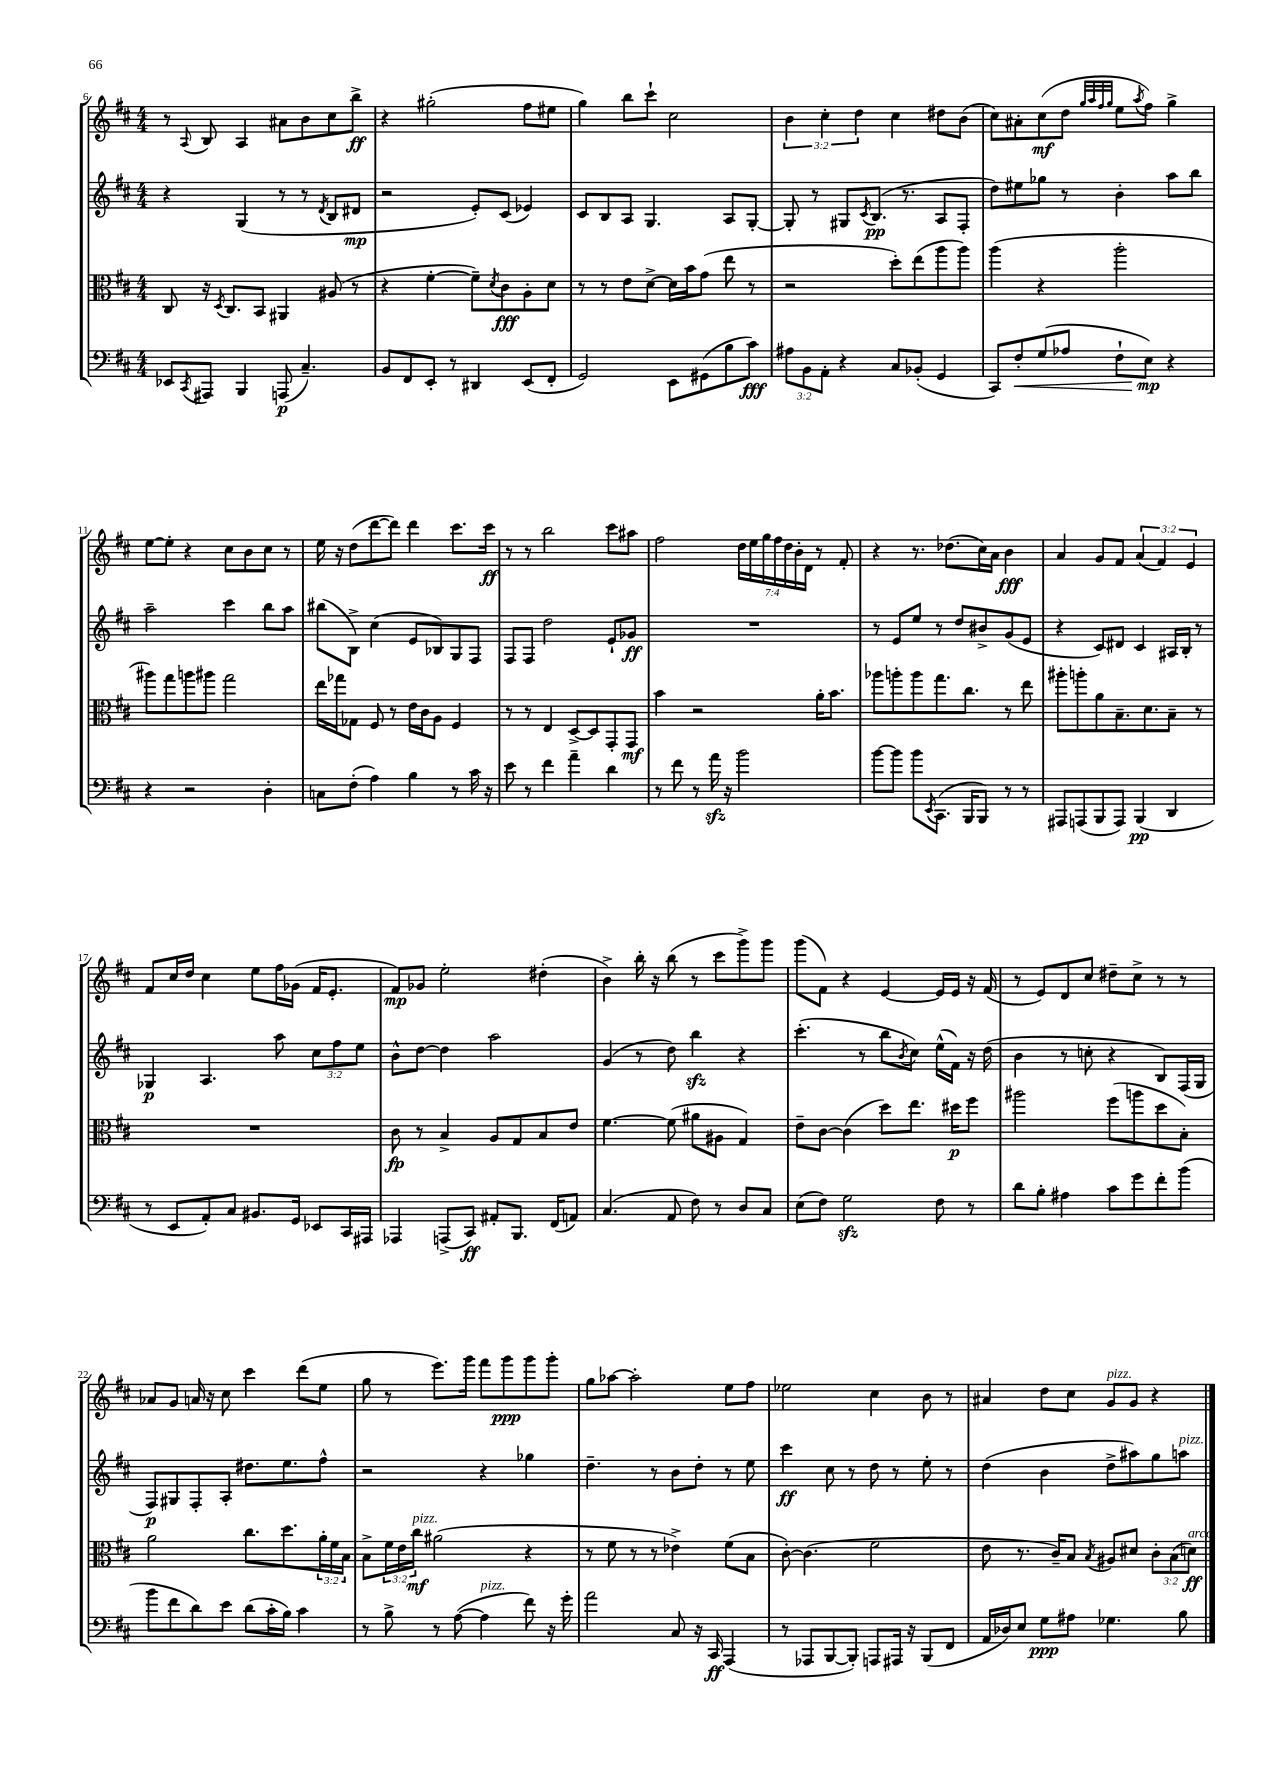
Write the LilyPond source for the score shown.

<<
\new StaffGroup <<
\new Staff = "s0" {
    \clef treble \key d \major \numericTimeSignature \time 4/4 \override Staff.TupletNumber.text = #tuplet-number::calc-fraction-text
    r8 \appoggiatura { a8 } b8 a4 ais'8 b'8 cis''8 b''8->\ff |
    r4 gis''2-.( fis''8 eis''8 |
    g''4) b''8 cis'''8-! cis''2 |
    \tuplet 3/2 { b'4 cis''4-. d''4 } cis''4 dis''8 b'8( |
    cis''8) ais'8-. cis''8\mf( d''8 \grace { g''32 a''32 fis''32 g''32 } e''8 \acciaccatura { a''8 } fis''8) g''4-> |
    e''8~ e''8-. r4 cis''8 b'8 cis''8 r8 |
    e''16 r16 d''8( d'''8~ d'''8) d'''4 cis'''8. cis'''16\ff |
    r8 r8 b''2 cis'''8 ais''8 |
    fis''2 \tuplet 7/4 { d''16 e''16 g''16 fis''16 d''16 b'16-. d'16 } r8 fis'8-. |
    r4 r8. des''8.( cis''16) a'16 b'4\fff |
    a'4 g'8 fis'8 \tuplet 3/2 { a'4( fis'4) e'4 } |
    fis'8 cis''16 d''16 cis''4 e''8 fis''16 ges'16( fis'16 e'8.-. |
    fis'8\mp) ges'8 e''2-. dis''4-.( |
    b'4->) b''16-. r16 b''8( r8 cis'''8 g'''8->) g'''8 |
    g'''8( fis'8) r4 e'4~ e'16 e'16 r16 fis'16( |
    r8 e'8) d'8 cis''8 dis''8-- cis''8-> r8 r8 |
    aes'8 g'8 a'16 r16 cis''8 cis'''4 d'''8( e''8 |
    g''8 r8 e'''8.) g'''16 fis'''8 g'''8\ppp g'''8 g'''8-. |
    g''8 aes''8~ aes''2-. e''8 fis''8 |
    ees''2 cis''4 b'8 r8 |
    ais'4 d''8 cis''8 g'8^\markup { \italic "pizz." } g'8 r4 \bar "|." |
}
\new Staff = "s1" {
    \clef treble \key d \major \numericTimeSignature \time 4/4 \override Staff.TupletNumber.text = #tuplet-number::calc-fraction-text
    r4 g4( r8 r8 \acciaccatura { d'8 } b8 dis'8\mp |
    r2 e'8-.) cis'8( ees'4) |
    cis'8 b8 a8 g4. a8 g8~-. |
    g8-. r8 gis8 \acciaccatura { cis'8 } b8.\pp( r8. a8 fis8-. |
    d''8) eis''8 ges''8 r8 b'4-. a''8 b''8 |
    a''2-- cis'''4 b''8 a''8 |
    bis''8( b8->) cis''4( e'8 bes8) g8 fis8 |
    fis8 fis8 d''2 e'8-! ges'8\ff |
    R1 |
    r8 e'8 e''8 r8 d''8 bis'8-> g'8( e'8 |
    r4 cis'8) dis'8 cis'4 ais16 b16-. r8 |
    ges4\p a4. a''8 \tuplet 3/2 { cis''8 fis''8 e''8 } |
    b'8-^ d''8~ d''4 a''2 |
    g'4( r8 d''8) b''4\sfz r4 |
    cis'''4.-.( r8 b''8 \acciaccatura { b'8 } cis''8) e''16-^( fis'16) r16 d''16( |
    b'4 r8 c''8-. r4 b8) fis16( g16 |
    fis8\p) gis8 fis8-. a8-. dis''8. e''8. fis''8-^ |
    r2 r4 ges''4 |
    d''4.-- r8 b'8 d''8-. r8 e''8 |
    cis'''4\ff cis''8 r8 d''8 r8 e''8-. r8 |
    d''4( b'4 d''8-> ais''8) g''8 a''8^\markup { \italic "pizz." } \bar "|." |
}
\new Staff = "s2" {
    \clef alto \key d \major \numericTimeSignature \time 4/4 \override Staff.TupletNumber.text = #tuplet-number::calc-fraction-text
    cis8 r16 \acciaccatura { d8 } cis8. b,8 ais,4 ais8( r8 |
    r4 fis'4~-. fis'8--) \acciaccatura { d'8 } cis'8\fff a8-. d'8 |
    r8 r8 e'8 d'8~-> d'16 b'16 g'8( e''8 r8 |
    r2 d''8-.) e''8( a''8 a''8) |
    a''4( r4 a''2-. |
    ais''8) g''8 a''8 ais''8 g''2 |
    e''16 ges''16 ges8 fis8 r8 e'16 cis'16 a8 fis4 |
    r8 r8 e4 d8~-> d8 g,8-. g,8\mf |
    b'4 r2 a'16-. b'8. |
    aes''8 a''8-. a''8 g''8. cis''8. r8 e''8 |
    ais''8-. a''8-. a'8 b8.-- d'8. b8-- r8 |
    R1 |
    cis'8\fp r8 b4-> a8 g8 b8 e'8 |
    fis'4.~ fis'8( ais'8 ais8 g4) |
    e'8-- cis'8~ cis'4( d''8) e''8. dis''16\p fis''8 |
    ais''2 fis''8( a''8 d''8 b8-.) |
    a'2 cis''8. d''8. \tuplet 3/2 { a'16-. fis'16 b16 } |
    b8-> \tuplet 3/2 { fis'16 e'16 cis''16\mf^\markup { \italic "pizz." } } ais'2( r4 |
    r8 fis'8 r8 r8 ees'4->) fis'8( b8 |
    cis'8~-.) cis'4.( fis'2 |
    e'8 r8. cis'16--) b8 \acciaccatura { b8 } ais8 dis'8 \tuplet 3/2 { cis'8-. b8( d'8\ff^\markup { \italic "arco" }) } \bar "|." |
}
\new Staff = "s3" {
    \clef bass \key d \major \numericTimeSignature \time 4/4 \override Staff.TupletNumber.text = #tuplet-number::calc-fraction-text
    ees,8 \acciaccatura { cis,8 } ais,,8 b,,4 a,,8\p( cis4.--) |
    b,8 fis,8 e,8-. r8 dis,4 e,8( fis,8-. |
    g,2) e,8 gis,8( b8 cis'8\fff) |
    \tuplet 3/2 { ais8 b,8 a,8-. } r4 cis8 bes,8-.( g,4 |
    cis,8) fis8-.\< g8( aes8 fis8-! e8\mp\!) r4 |
    r4 r2 d4-. |
    c8 fis8-.( a4) b4 r8 cis'16 r16 |
    e'8 r8 fis'4 a'4-- d'4 |
    r8 fis'8 r8 a'16\sfz r16 b'2 |
    b'8~ b'8 b'8 \acciaccatura { e,8 } cis,8.( b,,16 b,,8) r8 r8 |
    ais,,8 a,,8( b,,8 a,,8) b,,4\pp( d,4 |
    r8 e,8 a,8-.) cis8 bis,8. g,16 ees,8 cis,16 ais,,16 |
    aes,,4 a,,8->( cis,8\ff) ais,8-. b,,8. fis,16( a,8) |
    cis4.( a,8 fis8) r8 d8 cis8 |
    e8( fis8) g2\sfz fis8 r8 |
    d'8 b8-. ais4 cis'8 g'8 fis'8-. b'8( |
    b'8 fis'8 d'8) e'8 d'8( cis'16-. b16) cis'4 |
    r8 b8-> r8 a8~( a4^\markup { \italic "pizz." } fis'8) r16 g'16-. |
    a'2 cis8 r16 cis,16\ff a,,4( |
    r8 aes,,8 b,,8~ b,,8-.) a,,8 ais,,16 r16 b,,8( fis,8 |
    a,16 des16) e8 g8\ppp ais8 ges4. b8 \bar "|." |
}
>>
>>
\layout { \context { \Score currentBarNumber = #6 } }
